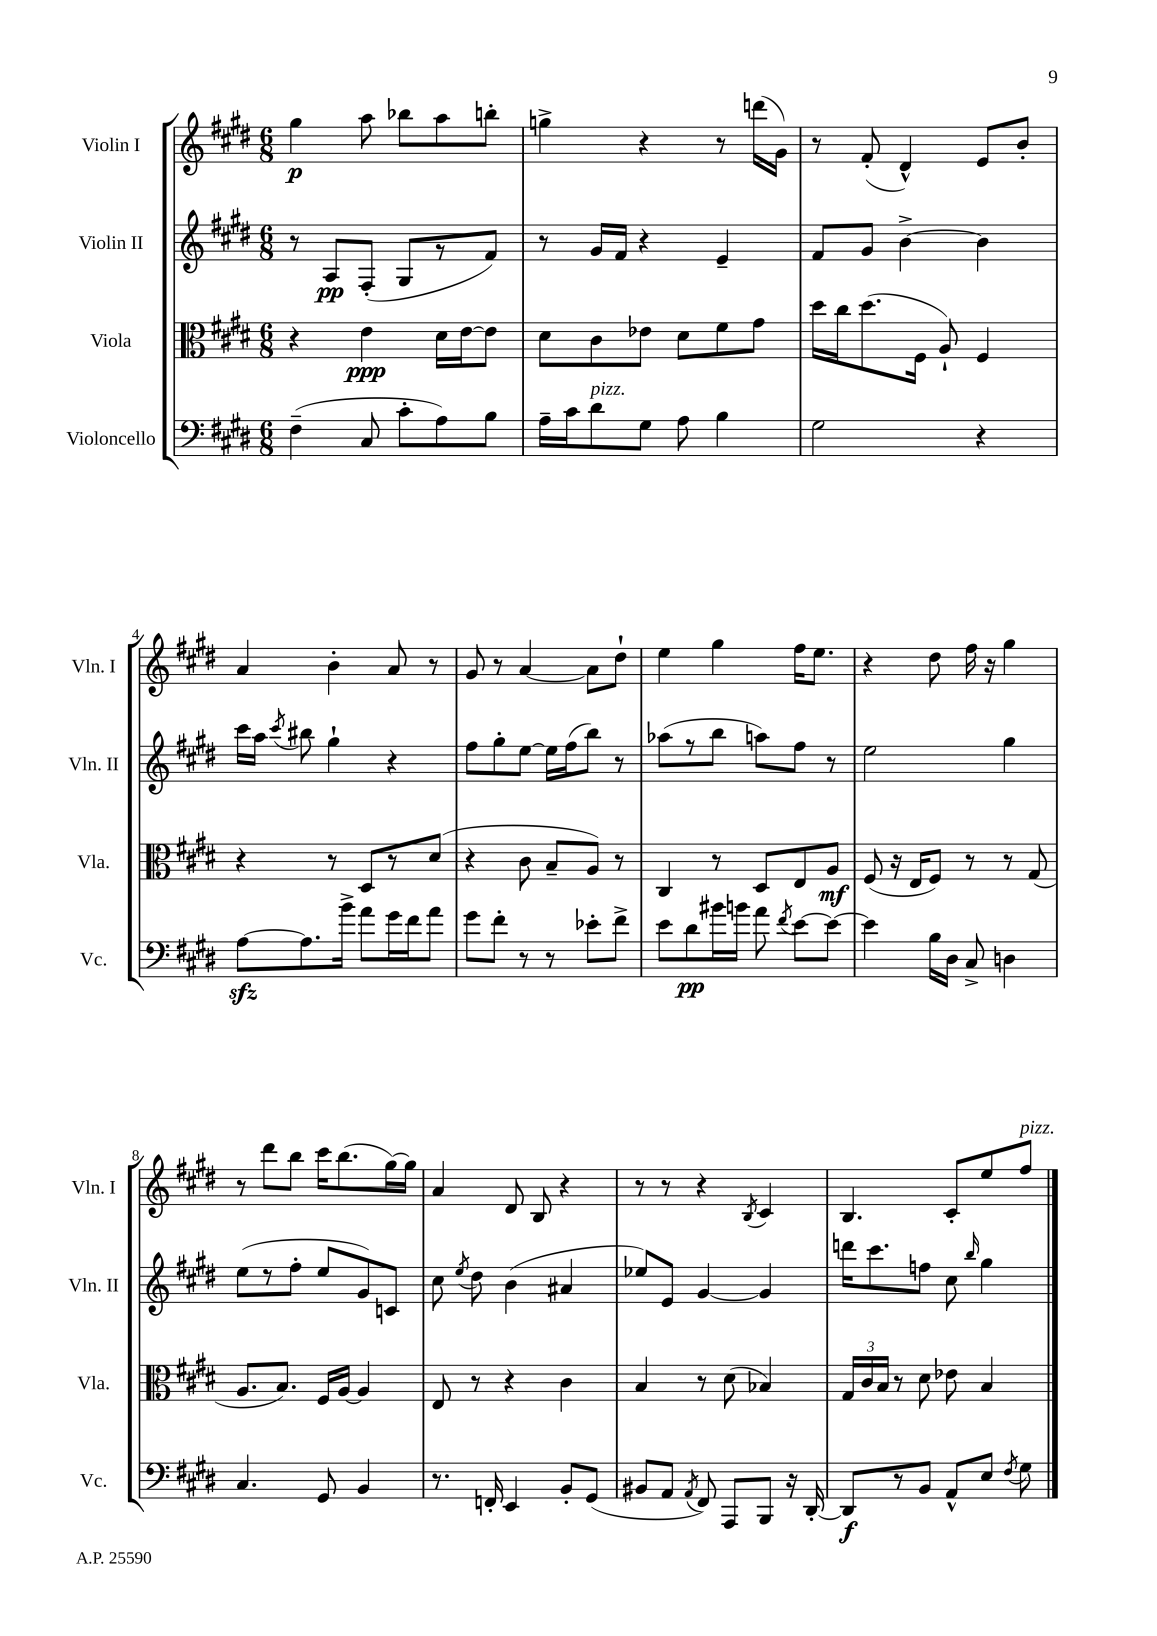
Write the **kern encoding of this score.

**kern	**dynam	**kern	**dynam	**kern	**dynam	**kern	**dynam
*part4	*part4	*part3	*part3	*part2	*part2	*part1	*part1
*staff4	*staff4	*staff3	*staff3	*staff2	*staff2	*staff1	*staff1
*I"Violoncello	*	*I"Viola	*	*I"Violin II	*	*I"Violin I	*
*I'Vc.	*	*I'Vla.	*	*I'Vln. II	*	*I'Vln. I	*
*clefF4	*	*clefC3	*	*clefG2	*	*clefG2	*
*k[f#c#g#d#]	*	*k[f#c#g#d#]	*	*k[f#c#g#d#]	*	*k[f#c#g#d#]	*
*M6/8	*	*M6/8	*	*M6/8	*	*M6/8	*
=1	=1	=1	=1	=1	=1	=1	=1
(4F#~\	.	4r	.	8r	.	4gg#\	p
.	.	.	.	8A/L	pp	.	.
8C#/	.	4e\	ppp	(8F#'/J	.	8aa\	.
8c#'\L	.	.	.	8G#/L	.	8bb-X\L	.
8A\)	.	16d#\LL	.	8r	.	8aa\	.
.	.	[16e\J	.	.	.	.	.
8B\J	.	8e\J]	.	8f#/J)	.	8bbn'\J	.
=2	=2	=2	=2	=2	=2	=2	=2
16A~\LL	.	8d#\L	.	8r	.	4ggn^\	.
16c#\J	.	.	.	.	.	.	.
!LO:TX:a:i:t=pizz.	!	!	!	!	!	!	!
8d#\	.	8c#\	.	16g#/LL	.	.	.
.	.	.	.	16f#/JJ	.	.	.
8G#\J	.	8e-X\J	.	4r	.	4r	.
8A\	.	8d#\L	.	.	.	.	.
4B\	.	8f#\	.	4e~/	.	8r	.
.	.	8g#\J	.	.	.	(16dddn\LL	.
.	.	.	.	.	.	16g#\JJ)	.
=3	=3	=3	=3	=3	=3	=3	=3
2G#\	.	16dd#\LL	.	8f#/L	.	8r	.
.	.	16cc#\J	.	.	.	.	.
.	.	(8.dd#\	.	8g#/J	.	(8f#'/	.
.	.	.	.	[4b^\	.	4d#^^/)	.
.	.	16F#\Jk	.	.	.	.	.
.	.	8A`/)	.	.	.	.	.
4r	.	4F#/	.	4b\]	.	8e/L	.
.	.	.	.	.	.	8b'/J	.
!!LO:LB:g=z
=4	=4	=4	=4	=4	=4	=4	=4
[8Azz\L	.	4r	.	16ccc#\LL	.	4a/	.
.	.	.	.	16aa\JJ	.	.	.
.	.	.	.	8qccc#/	.	.	.
8.A\]	.	.	.	8bb#X\	.	.	.
.	.	8r	.	4gg#`\	.	4b'\	.
16b^\Jk	.	.	.	.	.	.	.
8a\L	.	8D#/L	.	.	.	.	.
16g#\L	.	8r	.	4r	.	8a/	.
16f#\J	.	.	.	.	.	.	.
8a\J	.	(8d#/J	.	.	.	8r	.
=5	=5	=5	=5	=5	=5	=5	=5
8g#\L	.	4r	.	8ff#\L	.	8g#/	.
8f#'\J	.	.	.	8gg#'\	.	8r	.
8r	.	8c#\	.	[8ee\J	.	[4a/	.
8r	.	8B~/L	.	16ee\LL]	.	.	.
.	.	.	.	(16ff#\J	.	.	.
8e-X'\L	.	8A/J)	.	8bb\J)	.	8a\L]	.
8f#^\J	.	8r	.	8r	.	8dd#`\J	.
=6	=6	=6	=6	=6	=6	=6	=6
8e\L	.	4C#/	.	(8aa-X\L	.	4ee\	.
8d#\	pp	.	.	8r	.	.	.
16b#X\L	.	8r	.	8bb\J	.	4gg#\	.
16bn\JJ	.	.	.	.	.	.	.
8a\	.	8D#/L	.	8aan\L)	.	.	.
8qf#/	.	.	.	.	.	.	.
[8e\L	.	8E/	.	8ff#\J	.	16ff#\KL	.
.	.	.	.	.	.	8.ee\J	.
8e\J_	.	8A/J	mf	8r	.	.	.
=7	=7	=7	=7	=7	=7	=7	=7
4e\]	.	(8F#/	.	2ee\	.	4r	.
.	.	16r	.	.	.	.	.
.	.	16E/KL	.	.	.	.	.
16B\LL	.	8F#/J)	.	.	.	8dd#\	.
16D#\JJ	.	.	.	.	.	.	.
8C#^/	.	8r	.	.	.	16ff#\	.
.	.	.	.	.	.	16r	.
4Dn\	.	8r	.	4gg#\	.	4gg#\	.
.	.	(8G#/	.	.	.	.	.
!!LO:LB:g=z
=8	=8	=8	=8	=8	=8	=8	=8
4.C#/	.	8.A/L	.	(8ee\L	.	8r	.
.	.	.	.	8r	.	8ddd#\L	.
.	.	8.B/J)	.	.	.	.	.
.	.	.	.	8ff#'\J	.	8bb\J	.
8GG#/	.	16F#/LL	.	8ee/L	.	16ccc#\KL	.
.	.	[16A/JJ	.	.	.	(8.bb\	.
4BB/	.	4A/]	.	8g#/)	.	.	.
.	.	.	.	8cn/J	.	[16gg#\L)	.
.	.	.	.	.	.	16gg#\JJ]	.
=9	=9	=9	=9	=9	=9	=9	=9
8.r	.	8E/	.	8cc#\	.	4a/	.
.	.	.	.	8qee/	.	.	.
.	.	8r	.	8dd#\	.	.	.
16FFn'/	.	.	.	.	.	.	.
4EE/	.	4r	.	(4b\	.	8d#/	.
.	.	.	.	.	.	8B/	.
8BB'/L	.	4c#\	.	4a#X/	.	4r	.
(8GG#/J	.	.	.	.	.	.	.
=10	=10	=10	=10	=10	=10	=10	=10
8BB#X/L	.	4B/	.	8ee-X/L)	.	8r	.
8AA/J	.	.	.	8e/J	.	8r	.
8qAA/	.	.	.	.	.	.	.
8FF#/)	.	8r	.	[4g#/	.	4r	.
8AAA/L	.	(8d#\	.	.	.	.	.
.	.	.	.	.	.	8qB/	.
8BBB/J	.	4B-X/)	.	4g#/]	.	4c#/	.
16r	.	.	.	.	.	.	.
[16DD#'/	.	.	.	.	.	.	.
=11	=11	=11	=11	=11	=11	=11	=11
8DD#/L]	f	24G#/LL	.	16dddn\KL	.	4.B/	.
.	.	24c#/	.	.	.	.	.
.	.	.	.	8.ccc#\	.	.	.
.	.	24B/JJ	.	.	.	.	.
8r	.	8r	.	.	.	.	.
8BB/J	.	8d#\	.	8ffn\J	.	.	.
8AA^^/L	.	8e-X\	.	8cc#\	.	8c#'/L	.
.	.	.	.	16qqbb/	.	.	.
8E/J	.	4B/	.	4gg#\	.	8ee/	.
8qF#/	.	.	.	.	.	.	.
!	!	!	!	!	!	!LO:TX:a:i:t=pizz.	!
8G#\	.	.	.	.	.	8ff#/J	.
==	==	==	==	==	==	==	==
*-	*-	*-	*-	*-	*-	*-	*-
